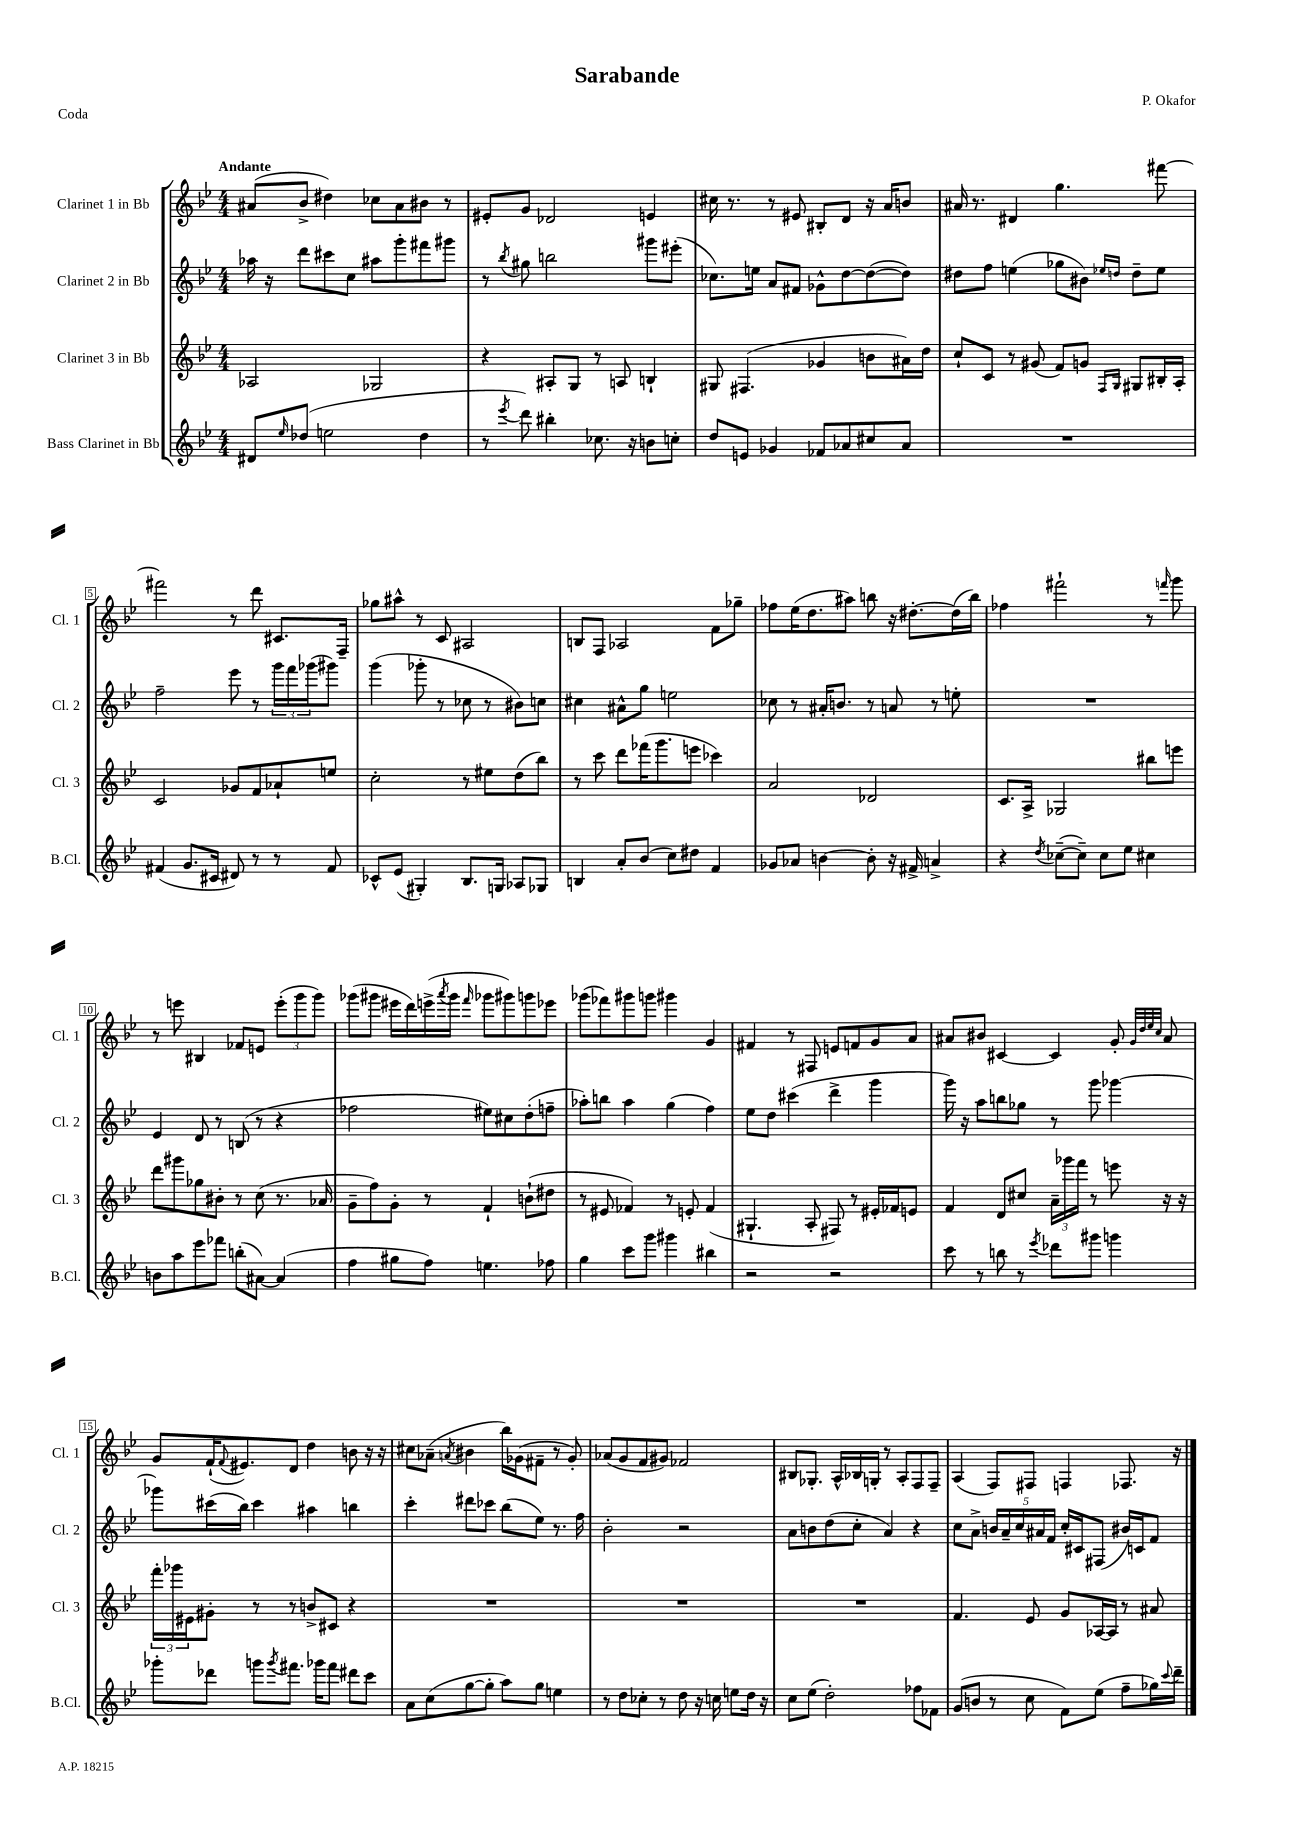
\header { title = "Sarabande" composer = "P. Okafor" piece = "Coda" }
<<
\new StaffGroup <<
\new Staff = "s0" \with { instrumentName = "Clarinet 1 in Bb" shortInstrumentName = "Cl. 1" } {
    \clef treble \key bes \major \numericTimeSignature \time 4/4 \tempo "Andante"
    ais'8( bes'8-> dis''4) ces''8 ais'8 bis'8 r8 |
    eis'8-. g'8 des'2 e'4 |
    cis''16 r8. r8 eis'8 bis8-. d'8 r16 a'16 b'8 |
    ais'16 r8. dis'4 g''4. fis'''8~ |
    fis'''2 r8 d'''8 cis'8. f16-- |
    ges''8 ais''8-^ r8 c'8 ais2 |
    b8 f8 aes2 f'8 ges''8-- |
    fes''8 ees''16( d''8. ais''8) b''8 r16 dis''8.~-. dis''16( b''16) |
    fes''4 fis'''2-! r8 \grace { f'''16 } g'''8 |
    r8 e'''8 bis4 fes'8 e'8 \tuplet 3/2 { e'''8-.( g'''8 g'''8) } |
    ges'''8( gis'''8 eis'''16 d'''16) e'''16->( \acciaccatura { a'''8 } gis'''16 \grace { f'''16 } ges'''8 gis'''8) g'''8 ees'''8 |
    ges'''8( fes'''8) gis'''8 g'''8 gis'''4 g'4 |
    fis'4 r8 fis8 e'8 f'8 g'8 a'8 |
    ais'8 bis'8 cis'4~ cis'4 g'8-. \grace { g'32 d''32 ees''32 c''32 } ais'8 |
    g'8 f'16-!( \appoggiatura { f'8 } eis'8.) d'8 d''4 b'8 r16 r16 |
    cis''8 aes'8--( \acciaccatura { a'8 } bis'4 bes''16) ges'16( fis'8-- r8 ges'8-.) |
    aes'8( g'8 f'8 gis'8) fes'2 |
    bis8 ges8.-. a16-^ bes16 g16-. r8 a8-. f8 f8-- |
    a4( f8) fis8 f4 fes8. r16 \bar "|." |
}
\new Staff = "s1" \with { instrumentName = "Clarinet 2 in Bb" shortInstrumentName = "Cl. 2" } {
    \clef treble \key bes \major \numericTimeSignature \time 4/4
    aes''16 r16 d'''8 cis'''8 c''8 ais''8 g'''8-. fis'''8 gis'''8 |
    r8 \acciaccatura { bes''8 } gis''8 b''2 gis'''8 eis'''8-.( |
    ces''8.) e''16 a'8 fis'8 ges'8-^ d''8~ d''8~( d''8) |
    dis''8 f''8 e''4( ges''8 bis'8) \grace { ees''16 d''16 } d''8-- ees''8 |
    f''2-- ees'''8 r8 \tuplet 3/2 { g'''16 f'''16 ges'''16( } gis'''8) |
    g'''4( ges'''8-. r8 ces''8 r8 bis'8) c''8 |
    cis''4 ais'8-^ g''8 e''2 |
    ces''8 r8 ais'16-. b'8. r8 a'8 r8 e''8-. |
    R1 |
    ees'4 d'8 r8 b8( r8 r4 |
    fes''2 eis''8) cis''8 d''8-.( f''8-- |
    aes''8-.) b''8 aes''4 g''4( f''4) |
    ees''8 d''8 cis'''4( d'''4-> g'''4 |
    g'''16) r16 a''8 b''8 ges''8 r8 g'''8 ges'''4~ |
    ges'''8 cis'''16( bes''16) cis'''4 ais''4 b''4 |
    c'''4-. dis'''8 ces'''8 bes''8( ees''8) r8. f''16 |
    bes'2-. r2 |
    a'8 b'8 d''8( c''8-. a'4) r4 |
    c''8 a'8-> \tuplet 5/4 { b'16 a'16-- c''16 ais'16 f'16 } c''16-. cis'16 fis8( bis'16) c'16 f'8 \bar "|." |
}
\new Staff = "s2" \with { instrumentName = "Clarinet 3 in Bb" shortInstrumentName = "Cl. 3" } {
    \clef treble \key bes \major \numericTimeSignature \time 4/4
    aes2 ges2 |
    r4 ais8-. g8 r8 a8 b4-! |
    gis8 fis4.( ges'4 b'8 ais'16) d''16 |
    c''8-! c'8 r8 gis'8( f'8) g'8 \grace { f16 g16 } gis8 bis16-. a16-. |
    c'2 ges'8 f'8 aes'8-! e''8 |
    c''2-. r8 eis''8 d''8( bes''8) |
    r8 c'''8 d'''8 fes'''16( g'''8. e'''8 ces'''4) |
    a'2 des'2 |
    c'8. a16-> ges2 bis''8 e'''8 |
    d'''8 gis'''8 ges''8 bis'8-. r8 c''8( r8. aes'16 |
    g'8-- f''8) g'8-. r8 f'4-! b'8-!( dis''8 |
    r8 eis'8 fes'4) r8 e'8-. fes'4( |
    gis4.-! a8-. fis8) r8 eis'16-. fes'16 e'8 |
    f'4 d'8 cis''8 \tuplet 3/2 { a'16-- ges'''16 f'''16 } r8 e'''8 r16 r16 |
    \tuplet 3/2 { f'''16-. ges'''16 eis'16 } gis'8-. r8 r8 b'8-> cis'8 r4 |
    R1 |
    R1 |
    R1 |
    f'4. ees'8 g'8 aes16~ aes16 r8 ais'8 \bar "|." |
}
\new Staff = "s3" \with { instrumentName = "Bass Clarinet in Bb" shortInstrumentName = "B.Cl." } {
    \clef treble \key bes \major \numericTimeSignature \time 4/4
    dis'8 \grace { ees''16 } des''8( e''2 des''4 |
    r8 \acciaccatura { ees'''8 } d'''8) bis''4-. ces''8. r16 b'8 c''8-. |
    d''8 e'8 ges'4 fes'8 aes'8 cis''8 aes'8 |
    R1 |
    fis'4( g'8. cis'16 dis'8) r8 r8 fis'8 |
    ces'8-^ ees'8( gis4-.) bes8. g16 aes8 ges8 |
    b4 a'8-. bes'8( c''8) dis''8 f'4 |
    ges'8 aes'8 b'4~ b'8-. r16 fis'16-> a'4-> |
    r4 \acciaccatura { d''8 } ces''8~--( ces''8--) ces''8 ees''8 cis''4 |
    b'8 a''8 ees'''8 fes'''8 b''8-.( ais'8~) ais'4( |
    f''4 gis''8 f''8) e''4. fes''8 |
    g''4 c'''8 g'''8 gis'''4 bis''4 |
    r2 r2 |
    c'''8 r8 b''8 r8 \acciaccatura { ees'''8 } des'''8 gis'''8 g'''4 |
    ges'''8-. des'''8 g'''8 \acciaccatura { g'''8 } fis'''8. ges'''16 fis'''8 dis'''8 c'''8 |
    a'8 c''8( g''8~ g''8-. a''8) g''8 e''4 |
    r8 d''8 ces''8-. r8 d''8 r16 c''16 e''8 d''16 r16 |
    c''8 ees''8( d''2-.) fes''8 fes'8 |
    g'8( b'8 r8 c''8 f'8) ees''8( f''8-- ges''16) \appoggiatura { c'''8 } d'''16-- \bar "|." |
}
>>
>>
\layout { \context { \Score \override BarNumber.stencil = #(make-stencil-boxer 0.1 0.3 ly:text-interface::print) } }
